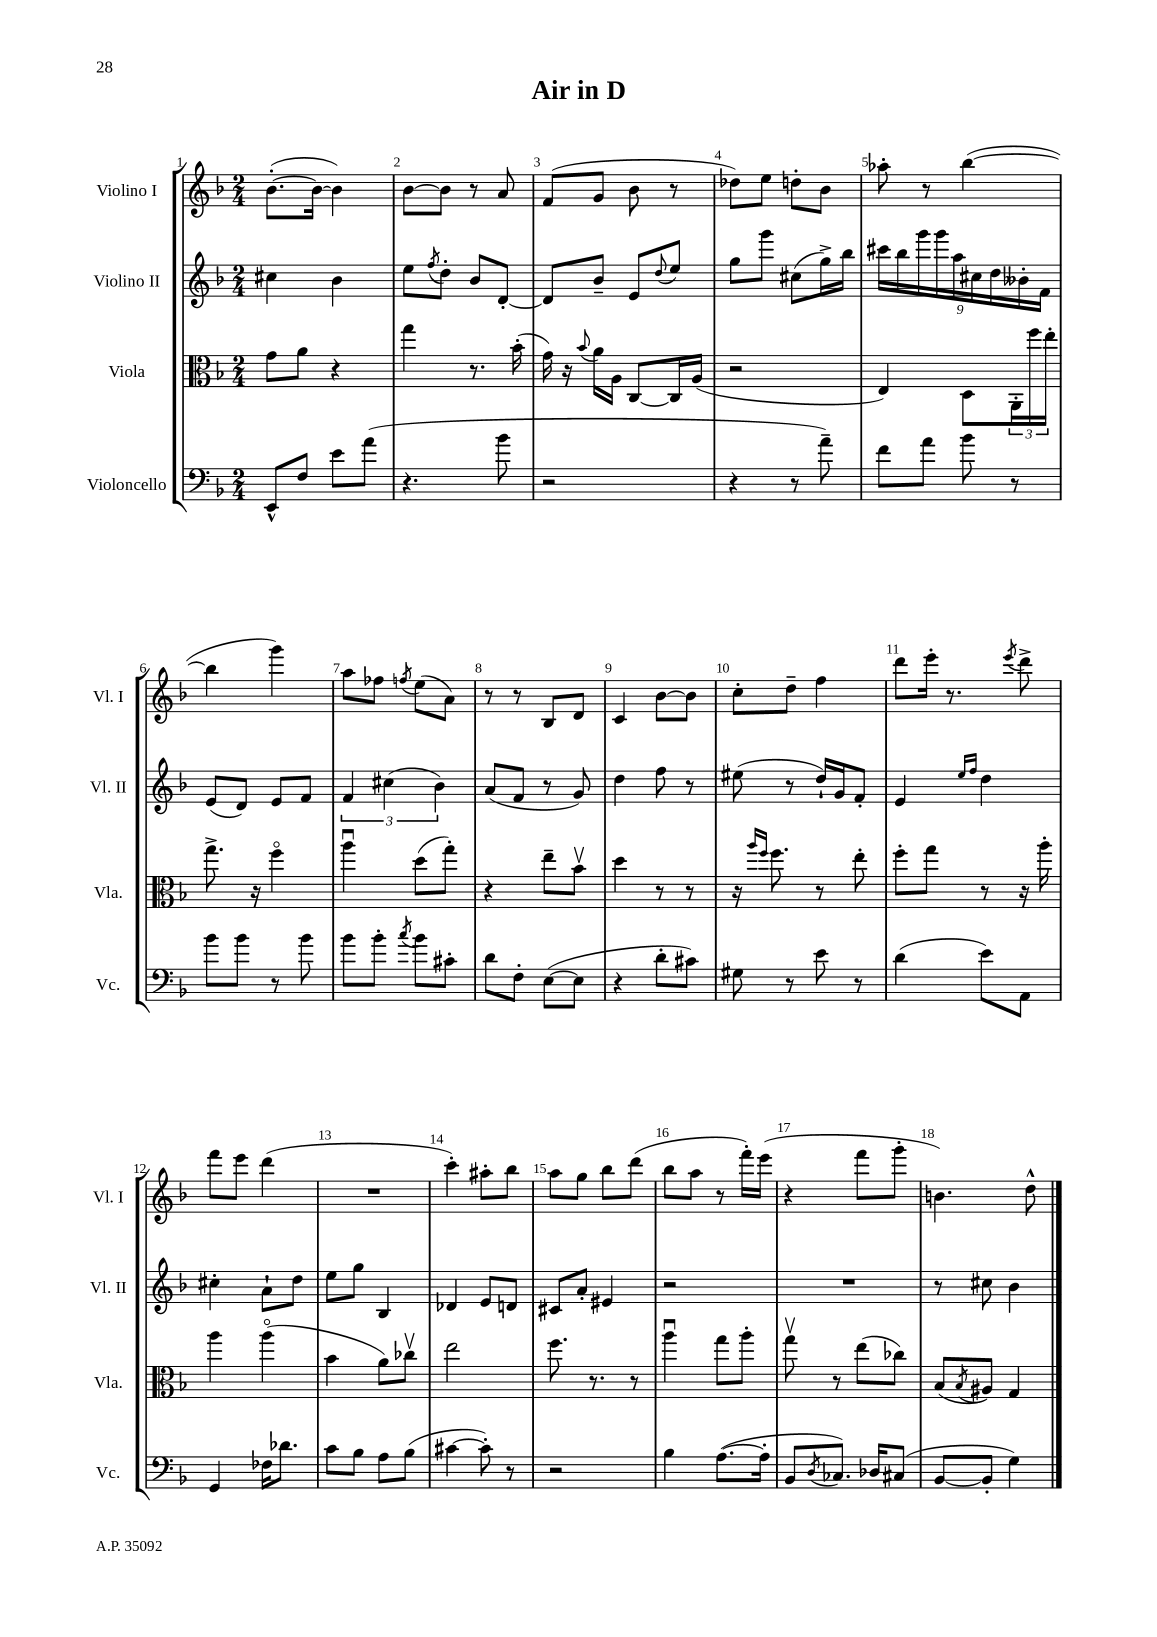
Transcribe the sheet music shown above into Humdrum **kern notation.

**kern	**kern	**kern	**kern
*part4	*part3	*part2	*part1
*staff4	*staff3	*staff2	*staff1
*I"Violoncello	*I"Viola	*I"Violino II	*I"Violino I
*I'Vc.	*I'Vla.	*I'Vl. II	*I'Vl. I
*clefF4	*clefC3	*clefG2	*clefG2
*k[b-]	*k[b-]	*k[b-]	*k[b-]
*M2/4	*M2/4	*M2/4	*M2/4
=1	=1	=1	=1
8EE^^/L	8g\L	4cc#X\	([8.b-'\L
8F/J	8a\J	.	.
.	.	.	16b-\Jk_
8e\L	4r	4b-\	4b-\])
(8a\J	.	.	.
=2	=2	=2	=2
4.r	4gg\	8ee\L	[8b-\L
.	.	8qff/	.
.	.	8dd'\J	8b-\J]
.	8.r	8b-/L	8r
8b-\	.	[8d'/J	8a/
.	(16b-'\	.	.
=3	=3	=3	=3
2r	16g\)	8d/L]	(8f/L
.	16r	.	.
.	8qqb-/	.	.
.	16a\LL	8b-~/J	8g/J
.	16A\JJ	.	.
.	[8C/L	8e/L	8b-\
.	.	8qqdd/	.
.	16C/L]	8ee/J	8r
.	(16A/JJ	.	.
=4	=4	=4	=4
4r	2r	8gg\L	8dd-X\L)
.	.	8ggg\J	8ee\J
8r	.	(8cc#X\L	8ddn'\L
8a~\)	.	16gg^\L)	8b-\J
.	.	16bb-\JJ	.
=5	=5	=5	=5
8f\L	4E/)	18ccc#X\LL	8aa-X'\
.	.	18bb-\	.
.	.	18ggg\	.
8a\J	.	.	8r
.	.	18ggg\	.
.	.	18aa\	.
8b-\	8D\L	.	([4bb-\
.	.	18cc#X\	.
.	.	18dd\	.
8r	24AA'\L	.	.
.	.	18b--X'\	.
.	24ff\	.	.
.	.	18f\JJ	.
.	24ee'\JJ	.	.
!!LO:LB:g=z
=6	=6	=6	=6
8b-\L	8.gg^\	(8e/L	4bb-\]
8b-\J	.	8d/J)	.
.	16r	.	.
8r	4ff\	8e/L	4ggg\)
8b-\	.	8f/J	.
=7	=7	=7	=7
8b-\L	4aau\	6f/	8aa\L
8b-'\J	.	.	8ff-X\J
.	.	(6cc#X\	.
8qcc/	.	.	8qffn/
8b-\L	(8dd\L	.	(8ee\L
.	.	6b-\)	.
8c#X'\J	8gg'\J)	.	8a\J)
=8	=8	=8	=8
8d\L	4r	(8a/L	8r
8F'\J	.	8f/J	8r
([8E\L	8ee~\L	8r	8B-/L
8E\J]	8b-v\J	8g/)	8d/J
=9	=9	=9	=9
4r	4dd\	4dd\	4c/
8d'\L	8r	8ff\	[8b-\L
8c#X\J)	8r	8r	8b-\J]
=10	=10	=10	=10
8G#X\	16r	(8ee#X\	8cc'\L
.	16qqaa/LL	.	.
.	16qqff/JJ	.	.
.	8.ff\	.	.
8r	.	8r	8dd~\J
8e\	8r	16dd`/LL)	4ff\
.	.	16g/J	.
8r	8ee'\	8f'/J	.
=11	=11	=11	=11
(4d\	8ff'\L	4e/	8ddd\L
.	8gg\J	.	16eee'\Jk
.	.	.	8.r
.	.	16qqee/LL	.
.	.	16qqff/JJ	.
8e\L)	8r	4dd\	.
.	.	.	8qeee/
8AA\J	16r	.	8ddd^\
.	16aa'\	.	.
!!LO:LB:g=z
=12	=12	=12	=12
4GG/	4aa\	4cc#X'\	8fff\L
.	.	.	8eee\J
16F-X\KL	(4aa\	8a`\L	(4ddd\
8.d-X\J	.	.	.
.	.	8dd\J	.
=13	=13	=13	=13
8c\L	4b-\	8ee\L	2r
8B-\J	.	8gg\J	.
8A\L	8a\L)	4B-/	.
(8B-\J	8cc-Xv\J	.	.
=14	=14	=14	=14
[4c#X\	2ee\	4d-X/	4ccc'\)
8c#'\])	.	8e/L	8aa#X'\L
8r	.	8dn/J	8bb-\J
=15	=15	=15	=15
2r	8.ff\	8c#X/L	8aa\L
.	.	8a'/J	8gg\J
.	8.r	.	.
.	.	4e#X/	8bb-\L
.	8r	.	(8ddd\J
=16	=16	=16	=16
4B-\	4aau\	2r	8bb-\L
.	.	.	8aa\J
([8.A\L	8gg\L	.	8r
.	8aa'\J	.	16fff'\LL)
16A'\Jk]	.	.	(16eee\JJ
=17	=17	=17	=17
8BB-/L	8ggv\	2r	4r
8qD/	.	.	.
8.C-X/J)	8r	.	.
.	(8ee\L	.	8fff\L
16D-X/KL	.	.	.
(8C#X/J	8cc-X\J)	.	8ggg'\J
=18	=18	=18	=18
[8BB-/L	(8B-/L	8r	4.bn\)
.	8qB-/	.	.
8BB-'/J]	8A#X/J)	8cc#X\	.
4G\)	4G/	4b-\	.
.	.	.	8dd^^\
==	==	==	==
*-	*-	*-	*-
